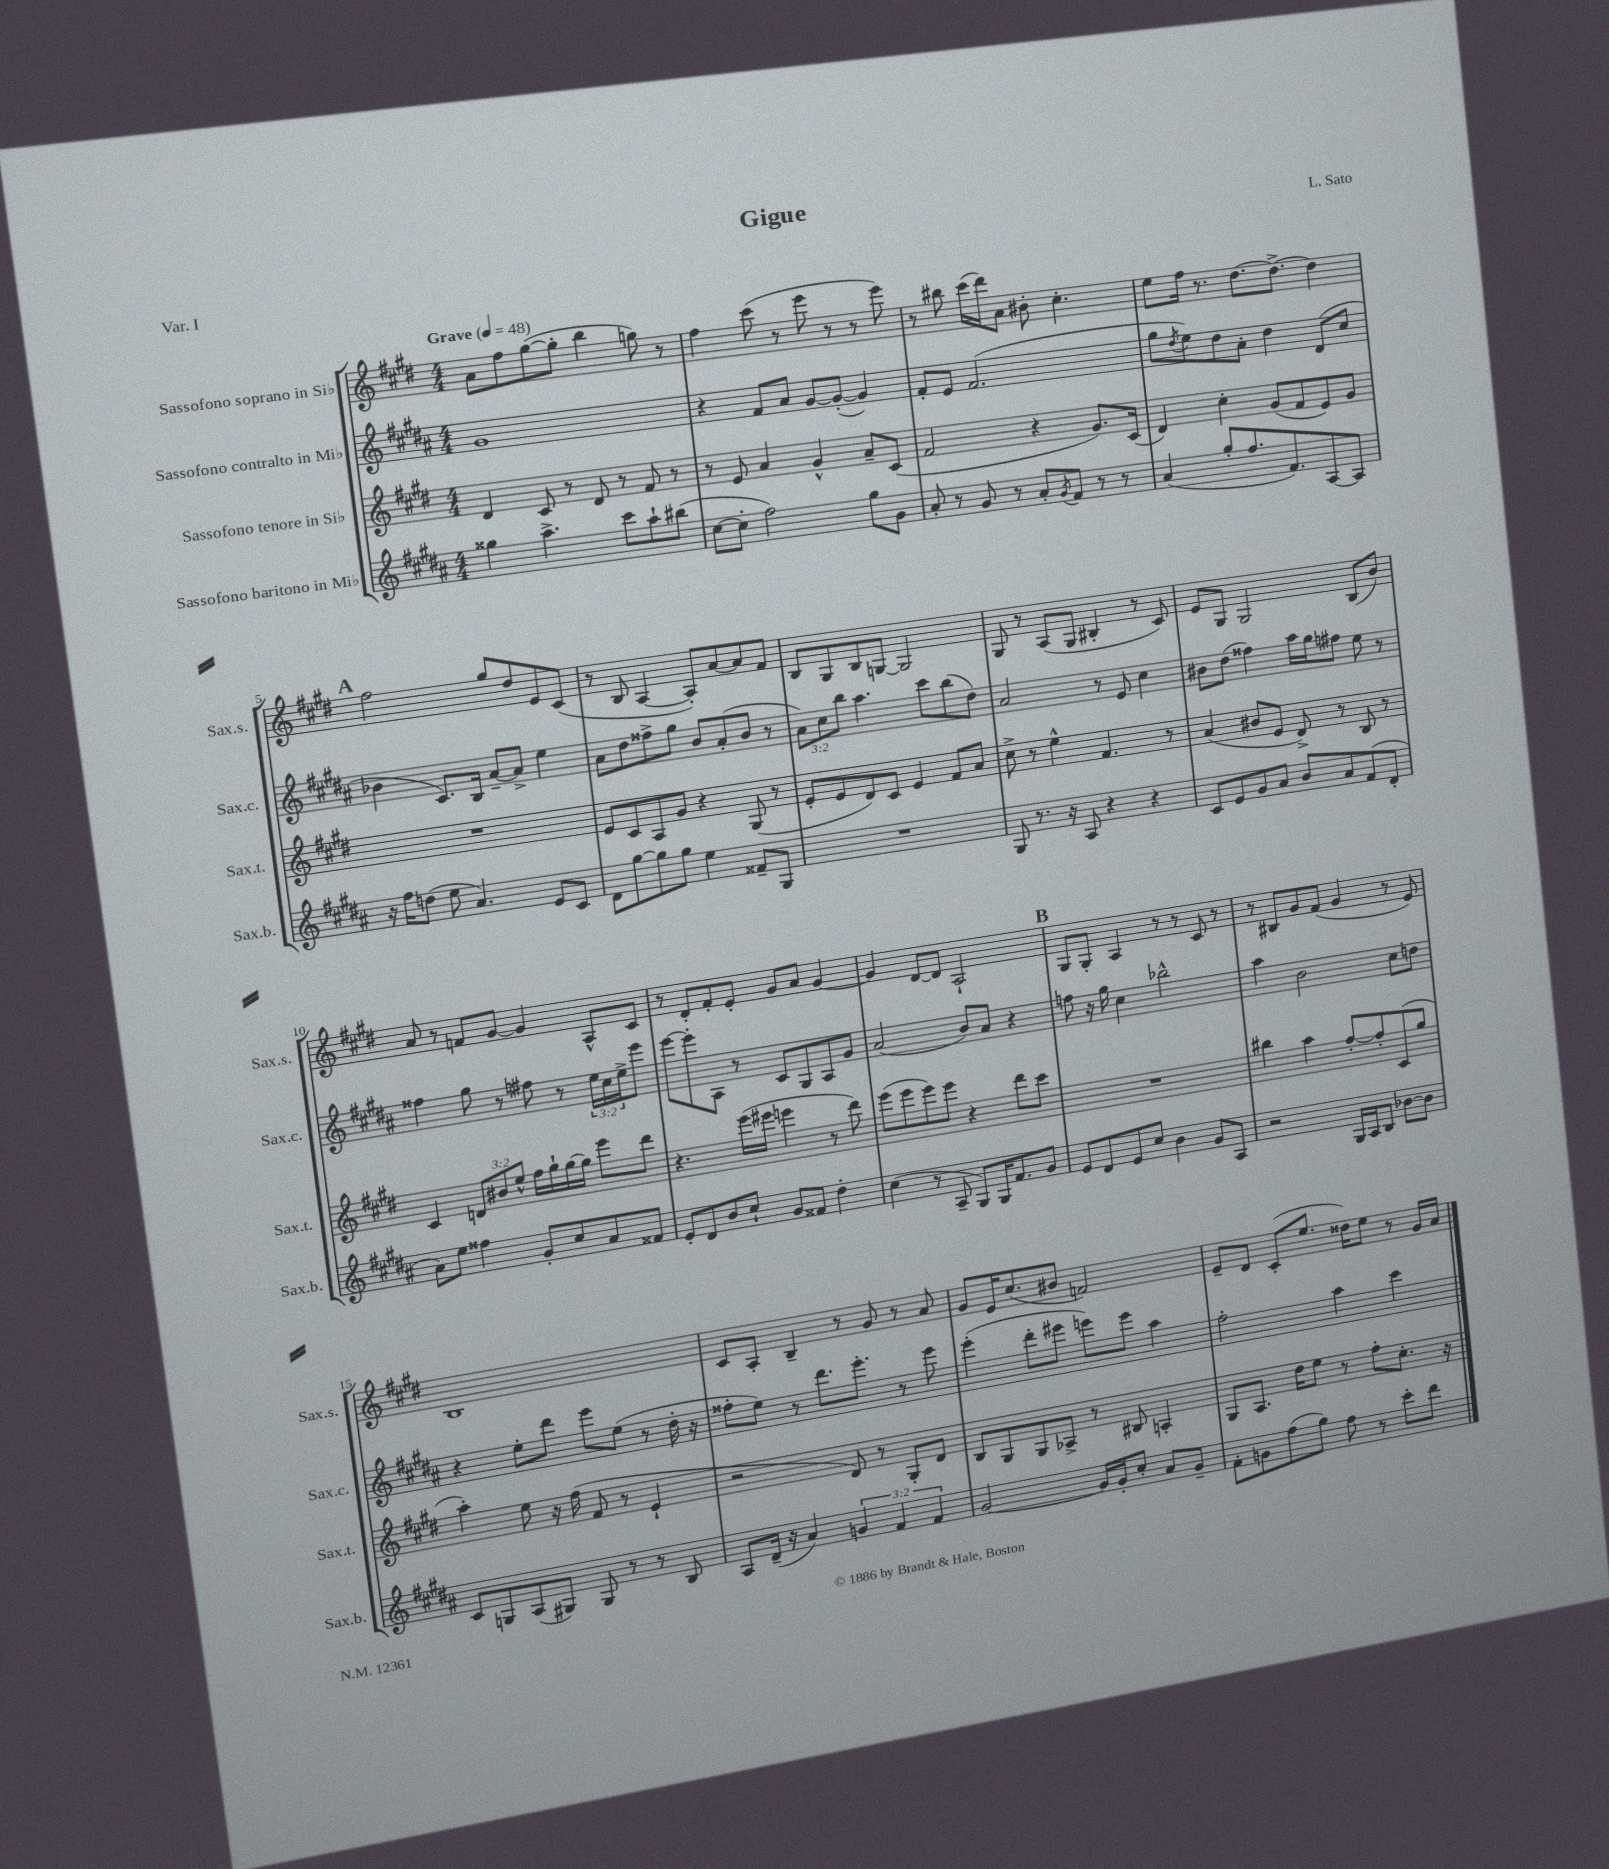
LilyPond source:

\header { title = "Gigue" composer = "L. Sato" piece = "Var. I" }
<<
\new StaffGroup <<
\new Staff = "s0" \with { instrumentName = "Sassofono soprano in Sib" shortInstrumentName = "Sax.s." } {
    \clef treble \key e \major \numericTimeSignature \time 4/4 \tempo "Grave" 4 = 48
    a'8 fis''8 gis''8~( gis''8-. b''4 g''8) r8 |
    fis''4 cis'''8( r8 e'''8 r8 r8 e'''8) |
    r8 bis''8 cis'''16( dis'''16) a'8 bis'8-. cis''4.-. |
    e''8 fis''16 r8. dis''8.~ dis''8.~-> dis''4 |
    \mark \markup { \bold "A" } fis''2 gis''8 dis''8 e'8 cis'8( |
    r8 b8 a4~ a8-.) a'8~ a'8 fis'8 |
    b8 gis8 b8 g8~ g2 |
    gis8 r8 a8( gis8 bis4-. r8 cis'8) |
    e'8 gis8 gis2 b8( b'8) |
    a'8 r8 f'8 gis'8~ gis'4 a8-^ cis'8 |
    r8 dis'8-. fis'8-. e'8-. gis'8 a'8 gis'4~ |
    gis'4 dis'8~ dis'8 a2-! |
    \mark \markup { \bold "B" } gis8 gis8-. a4 r8 r8 cis'8 r8 |
    r8 bis8 gis'8 fis'8( gis'4 r8 e'8) |
    b1 |
    cis'8 a8-. b4-- r8 gis'8 r8 a'8 |
    gis'8 e'16 cis''8.( bis'8 f'2) |
    e'8-- dis'8 cis'8-.( e''8. disis''16) e''8 r8 gis'16 a'16 \bar "|." |
}
\new Staff = "s1" \with { instrumentName = "Sassofono contralto in Mib" shortInstrumentName = "Sax.c." } {
    \clef treble \key b \major \numericTimeSignature \time 4/4 \override Staff.TupletNumber.text = #tuplet-number::calc-fraction-text
    gis'1 |
    r4 fis'8 ais'8 gis'8~ gis'8~-.( gis'4) |
    fis'8-. e'8 fis'2.( |
    gis''8 \acciaccatura { dis''8 } e''8) dis''8 ais'8-. dis''4 dis'8( cis''8 |
    \mark \markup { \bold "A" } bes'4 cis'8.) b16 ais'8~-- ais'8-> e''4 |
    ais'8 dis''8 fisis''8-> gis''8 b'8 ais'8-.( b'8 r8 |
    \tuplet 3/2 { ais'8) cis''8 b''8 } ais''4. cis'''8 b''8( dis''8) |
    ais'2 r8 e'8 cis''4 |
    bis'8 dis''8( fisis''4) ais''16 gis''16 fis''8 e''8 r8 |
    fisis''4 gis''8 r8 fis''8 r8 \tuplet 3/2 { e''16 cis''16 e''16-> } e'''8 |
    e'''8~ e'''8-. ais8 r8 cis'8 gis8 ais8 gis'8 |
    ais'2( b'8) ais'8 r4 |
    \mark \markup { \bold "B" } f''8 r16 gis''16 cis''4 bes''2-^ |
    ais''4 b'2 cis''8 d''8 |
    r4 e''8-. dis'''8 e'''8 e''8( r8 dis''16-. r16 |
    fisis''8-. e''8) r8 dis'''8. e'''8.-. r8 e'''8 |
    e'''4-.( dis'''8-. eis'''8 e'''8) e'''8 ais''4 |
    fis''2-. ais''4 cis'''4 \bar "|." |
}
\new Staff = "s2" \with { instrumentName = "Sassofono tenore in Sib" shortInstrumentName = "Sax.t." } {
    \clef treble \key e \major \numericTimeSignature \time 4/4 \override Staff.TupletNumber.text = #tuplet-number::calc-fraction-text
    dis'4 cis'8 r8 dis'8 r8 fis'8 r8 |
    r8 e'8 a'4 gis'4-^ a'8-- cis'8( |
    fis'2 r4 gis'8.) cis'16( |
    dis'4) cis''4-. gis'8( fis'8 e'8) gis'8 |
    \mark \markup { \bold "A" } R1 |
    e'8 cis'8 a8 gis'8 r4 gis8( r8 |
    e'8-. e'8 dis'8) cis'8 e'4 fis'8 a'8 |
    cis''8-> r8 e''4-^ fis'4. r8 |
    a'4( bis'8 e'8 dis'8->) r8 b8 r8 |
    cis'4 \tuplet 3/2 { d'8 bis'8 e''8-^ } fis''16 gis''16-! gis''16~ gis''16 e'''8 dis'''8 |
    r4. e'''16( eis'''16 e'''4 r8 dis'''8) |
    e'''8( e'''8 e'''8) e'''8 r4 dis'''8 cis'''8 |
    \mark \markup { \bold "B" } R1 |
    bis''4 a''4 fis''8~-. fis''8-. cis'8( gis''8 |
    a''4-.) e''8 r16 fis''16( fis'8 r8 e'4-! |
    r2 dis'8) r8 gis8-. dis'8 |
    b8 gis8 gis8 aes8-> r8 bis8 a4-. |
    gis8 a8. dis''16 e''8 r8 fis''8-. cis''8.-. r16 \bar "|." |
}
\new Staff = "s3" \with { instrumentName = "Sassofono baritono in Mib" shortInstrumentName = "Sax.b." } {
    \clef treble \key b \major \numericTimeSignature \time 4/4 \override Staff.TupletNumber.text = #tuplet-number::calc-fraction-text
    gisis''4 ais''4.-> cis'''8 ais''8-! bis''8( |
    cis''8~ cis''8-. fis''2) gis''8 gis'8 |
    ais'8-. r8 gis'8 r8 ais'8-. \acciaccatura { gis'8 } fis'8 r8 r8 |
    ais'4( gis''8-. fis''8. fis'8.) ais8~ ais8 |
    \mark \markup { \bold "A" } r16 fis''16 d''8( e''8 ais'4.) e'8 cis'8 |
    dis'8 gis''8~ gis''8 gis''8 e''4 fisis'8-- gis8 |
    R1 |
    gis8 r8. r16 ais8 r4 r4 |
    cis'8 e'8 gis'8 ais'8 b'8 ais'8 fis'8( dis'8-. |
    ais'8) e''8 fisis''4 gis'8-. cis''8 ais'8 fisis'8 |
    e'8-. dis'8 b'8 cis''8-! gis'8 fisis'8 dis''4-. |
    cis''4( r8 ais8-- gis8) gis16 fis'8. gis'8 |
    \mark \markup { \bold "B" } e'8 dis'8 e'8 cis''8 b'4 gis'8 ais8 |
    r2 gis16 ais16 b8 bes'8~ bes'8 |
    cis'8 g8 ais8( gis8) gis8 r8 r8 b8 |
    ais8 dis'16--( r16 ais'4) \tuplet 3/2 { g'4 fis'4 fis'4 } |
    gis'2~ gis'16 gis'16-. cis''8-. ais'8 gis'8-- |
    fis'8-. g'8 fis''8( gis''8) fis''8 r8 cis'''8-. dis'''8 \bar "|." |
}
>>
>>
